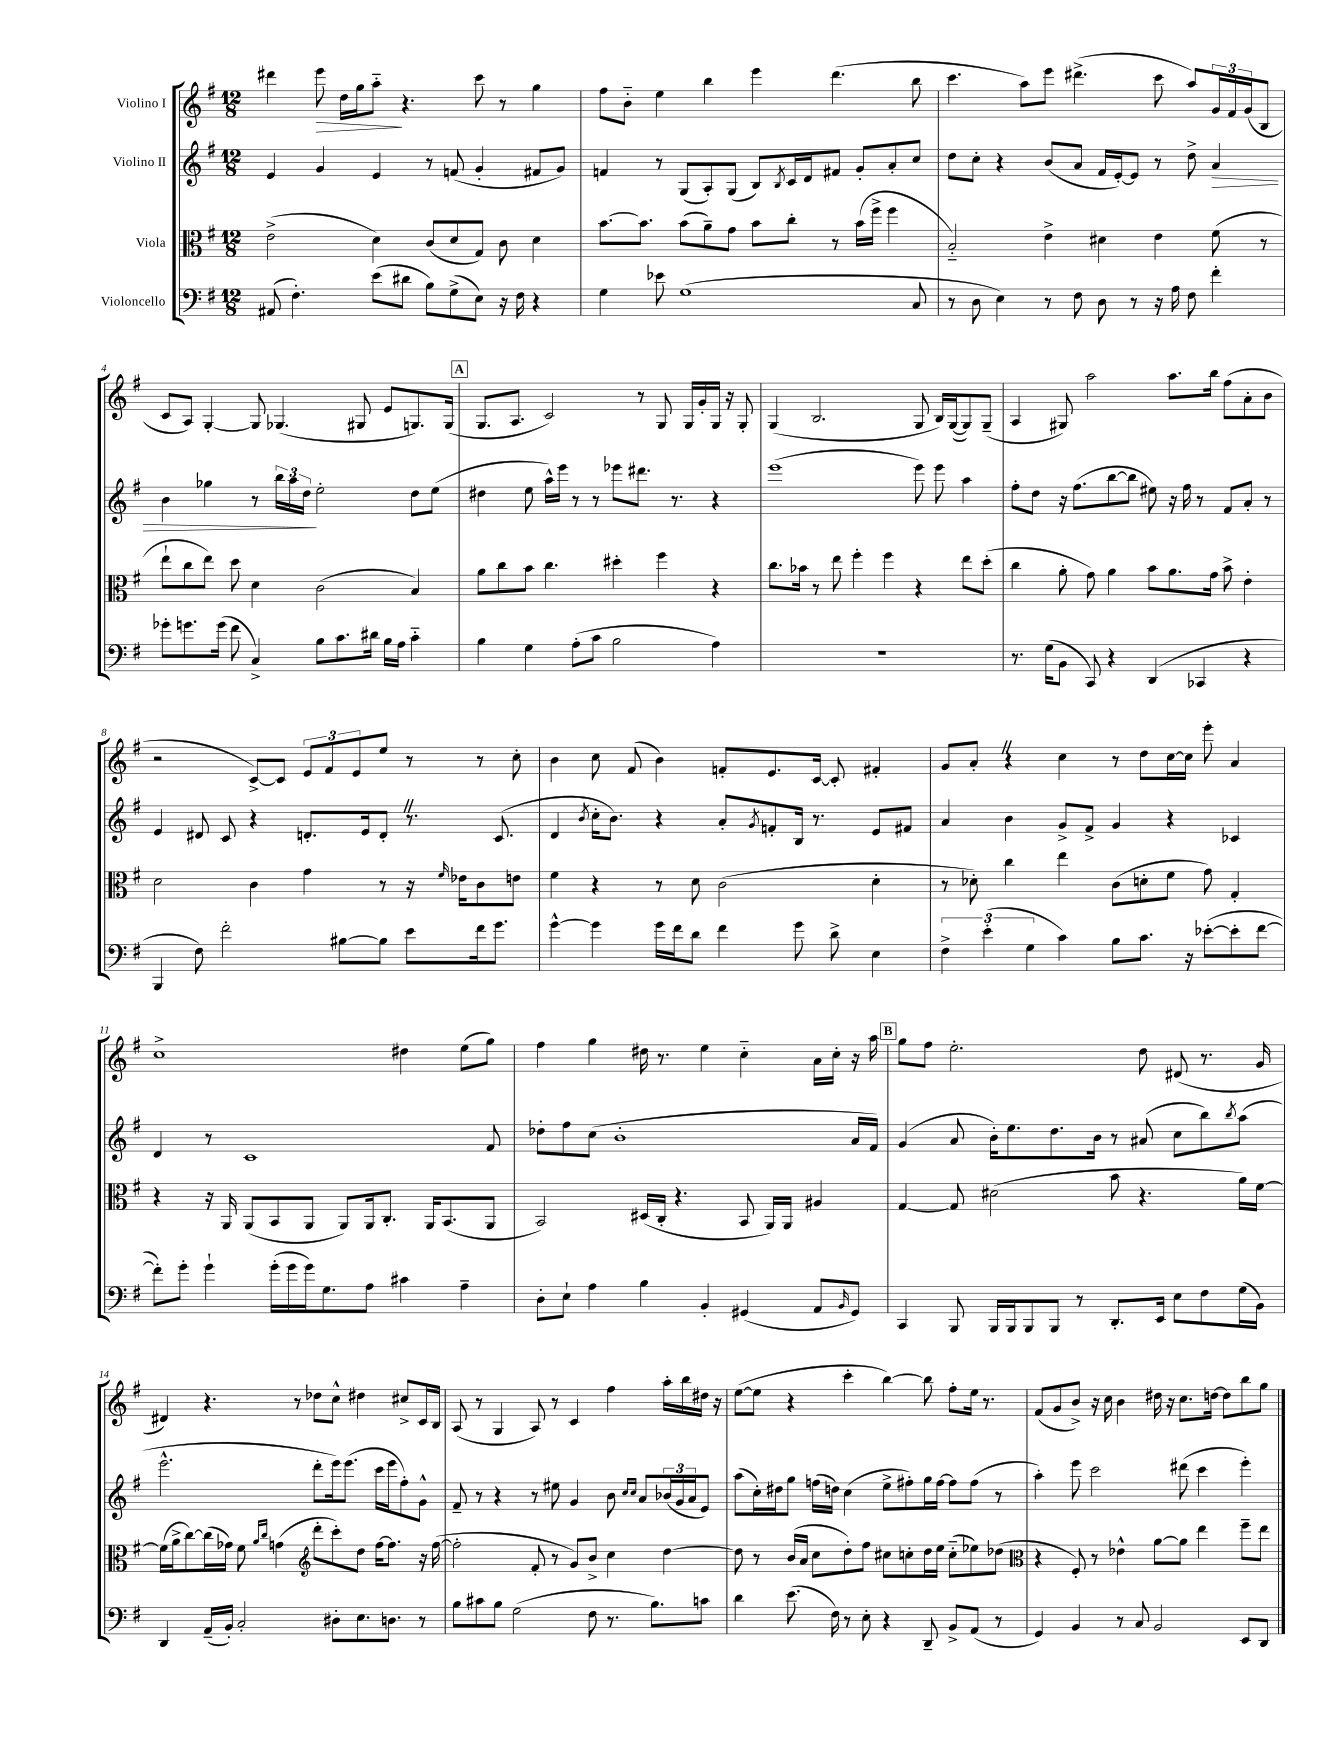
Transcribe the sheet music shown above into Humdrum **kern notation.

**kern	**kern	**kern	**kern
*staff4	*staff3	*staff2	*staff1
*clefF4	*clefC3	*clefG2	*clefG2
*k[f#]	*k[f#]	*k[f#]	*k[f#]
*M12/8	*M12/8	*M12/8	*M12/8
(8AA#	(2e^	4e	4ddd#
4.F#')	.	.	.
.	.	4g	8eee
.	.	.	16dd
.	.	.	16gg
(8e	4d)	4e	8aa'~
8d#	.	.	4.r
8B)	(8c	8r	.
(8G^	8d	(8f	.
8E)	8G)	4g'	8ccc
16r	8c	.	8r
16F#	.	.	.
4r	4d	8f#	4gg
.	.	8g)	.
=	=	=	=
4G	[8.b	4f	8ff#
.	.	.	8b'~
.	8.b]	.	.
8e-	.	8r	4ee
(1G	(8b	(8G	.
.	8a~)	8A')	4bb
.	8g	(8G	.
.	8b	8B)	4eee
.	.	8qB	.
.	8cc'	16c	.
.	.	16d	.
.	8r	8f#	(4.ddd
.	(16b	8g'	.
.	16ff#^	.	.
.	4ff#	8a'	.
8C	.	8cc	8bb
=	=	=	=
8r	2B'~)	8dd	4.ccc
8D	.	8cc'	.
4E)	.	4r	.
.	.	.	8aa)
8r	4e^	(8b	8eee
8F#	.	8a	(4.ddd#^
8D	4d#	16f#	.
.	.	[16e')	.
8r	.	8e]	.
16r	4e	8r	8ccc
16A	.	.	.
8F#	.	8dd^	8aa)
4f#'	(8f#	4a	24g
.	.	.	24f#
.	.	.	(24g
.	8r	.	8B
=	=	=	=
8g-'	8ee`	4b	8c
8.g	8cc	.	8A)
.	8ee)	4gg-	[4G'
(16g	.	.	.
8f#	8dd	.	.
4C^)	4d	8r	8G]
.	.	24bb	(4.G-
.	.	24aa	.
.	.	24dd	.
8B	(2c	2ee'	.
8.c	.	.	.
.	.	.	8G#
16d#	.	.	.
16B	.	.	8e
16A	.	.	.
4c'~	4B)	8dd	8.G)
.	.	(8ee	.
.	.	.	(16G
=	=	=	=
4B	8a	4dd#	8.G
.	8cc	.	.
.	.	.	8.A
4G	8b	8ee	.
.	4.cc	16aa^^)	2c)
.	.	16eee	.
(8A'	.	8r	.
8c	.	8r	.
2B	4dd#'	8eee-	.
.	.	8.ddd#	8r
.	4ff#	.	8G
.	.	8.r	.
.	.	.	16G
.	.	.	16g'
4A)	4r	4r	16G
.	.	.	16r
.	.	.	8G'
=	=	=	=
1.r	8.cc	(1eee	(4G
.	16b-	.	.
.	8r	.	2.B
.	8ee	.	.
.	4ff#'	.	.
.	4ff#	.	.
.	4r	8eee)	8G
.	.	8eee	16B)
.	.	.	([16G
.	8ee	4aa	8G])
.	(8dd'	.	(8G~
=	=	=	=
8.r	4cc	8ff#'	4A
.	.	8dd	.
(16G	.	.	.
8BB	8a'	16r	8G#)
.	.	(8.ff#	.
8CC)	8g)	.	2aa
4r	4a	[8bb	.
.	.	8bb]	.
(4DD	8b	8ee#)	.
.	8.a	16r	8.aa
.	.	16ff#	.
4CC-	.	8r	.
.	16g	.	16bb
.	8b^	8f#	(8ff#
4r	4e'	8a'	8a'
.	.	8r	8b
=	=	=	=
4BBB	2d	4e	2r
8F#)	.	8d#	.
2f#'	.	8c	.
.	4c	4r	[8c^)
.	.	.	8c]
.	4g	8.d'	12e
.	.	.	12f#
[8B#	.	.	.
.	.	.	12e
.	.	16e	.
8B#]	8r	8d'	8ee
8e	16r	8.r	8r
.	16qqf#	.	.
.	16e-	.	.
16f#	8c	.	8r
8.g	.	(8.c	.
.	8e	.	8cc'
=	=	=	=
[4g^^	4f#	4d	4b
.	.	8qb	.
4g]	4r	16cc'	8cc
.	.	8.b)	.
.	.	.	(8f#
16g	8r	4r	4b)
16f#	.	.	.
8d	8d	.	.
4f#	(2c	8a'	8f'
.	.	8qg	.
.	.	8f'	8.e
8g	.	16B	.
.	.	8.r	[16c
8d^	.	.	8c']
4E	4d'	8e	4f#'
.	.	8f#	.
=	=	=	=
6F#^	8r	4a	8g
.	8d-')	.	8a'
(6e'	.	.	.
.	4cc	4b	4r
6G	.	.	.
4c)	4ee	8g^	4cc
.	.	8f#^	.
8B	(8c	4g	8r
8.c	8d'	.	8dd
.	8f#	4r	[16cc
16r	.	.	16cc]
([8e-'	8g)	.	8eee'
8e-']	4G'	4c-	4a
[8f#	.	.	.
=	=	=	=
8f#'])	4r	4d	1cc^
8g'	.	.	.
4g`	16r	8r	.
.	16AA	.	.
.	(8AA	1c	.
(16g'	8BB	.	.
16g	.	.	.
16g)	8AA	.	.
8.G	.	.	.
.	8AA)	.	.
8A	16AA	.	.
.	8.C'	.	.
4c#	.	.	4dd#
.	16AA	.	.
.	(8.BB	.	.
4A~	.	.	(8ee
.	8AA	8f#	8gg)
=	=	=	=
8D'	2BB)	8dd-'	4ff#
8E`	.	8ff#	.
4A	.	(8cc	4gg
.	.	1b'	.
4B	(16D#	.	16dd#
.	16C'	.	8.r
.	4.r	.	.
4BB'	.	.	4ee
(4GG#	8BB	.	4cc'~
.	16AA)	.	.
.	16AA	.	.
8AA	4A#	.	16a
.	.	.	16cc'
16qqBB	.	.	.
8GG#)	.	16a	16r
.	.	16f#)	16aa
=	=	=	=
4CC	[4G	(4g	8gg
.	.	.	8ff#
8BBB	8G]	8a	2.ee'
16BBB	(2d#	16b')	.
16BBB	.	8.ee	.
8BBB	.	.	.
8BBB	.	8.dd	.
8r	.	.	.
.	.	16b	.
8.DD'	8b	8r	.
.	4.r	(8a#	8dd
16EE	.	.	.
8E	.	8cc	(8d#
8F#	.	8bb)	8.r
.	.	8qbb	.
(16G	16a)	(8aa	.
16BB)	[16f#	.	16g
=	=	=	=
4DD	(16f#]	2.eee^^	4d#)
.	16a^	.	.
.	[8cc)	.	.
(16AA~	(16cc]	.	4.r
16BB')	16g-)	.	.
2C'	8f#	.	.
.	16qqa	.	.
.	16qqcc	.	.
.	(4g	.	.
.	.	.	8r
*	*clefG2	*	*
.	8ddd'	8ddd'	8dd-
8D#'	8ccc')	16eee)	8cc^^
.	.	(8.eee	.
8.E	8dd	.	4dd#
.	[16ff#	16ccc	.
8.D	8.ff#]	16eee	.
.	.	8ff#')	8cc#^
8r	16r	8g^^	16c
.	([16ff#	.	16B
=	=	=	=
8B	2ff#']	8f#~	(8A
8c#	.	8r	8r
8B	.	4r	4G
(2G	.	.	.
.	8f#'	8r	8A)
.	8r	8ee#	8r
.	8g)	4g	4c
8F#	8b^	.	.
8.r	4cc	8b	4ff#
.	.	16qqcc	.
.	.	16qqcc	.
.	.	8a	.
8.B)	.	.	.
.	[4dd	(24b-	16aa'
.	.	24g	.
.	.	.	16bb
.	.	24a	.
8c	.	8e)	16dd#
.	.	.	16r
=	=	=	=
4d	8dd]	(8aa	([8ee
.	8r	16cc')	8ee]
.	.	16dd#	.
(8.e	(16b	8gg	4r
.	16a	.	.
.	8cc	(16ff	.
16F#)	.	16dd)	.
8r	8dd')	(4cc	4ccc'
8E'	8ff#	.	.
4r	8cc#	8ee^	[4bb)
.	8cc'	8ff#')	.
8DD~	16dd	16gg	8bb]
.	16ee	[16ff#	.
8BB^	(8cc'~	8ff#]	8ff#'
(8AA	8ee-)	(8ff#	16ee
.	.	.	8.r
8r	(8dd-	8r	.
=	=	=	=
*	*clefC3	*	*
4GG)	4r	4aa')	(8f#
.	.	.	8g
4BB	8F#')	8eee	8b^)
.	8r	2ccc	16r
.	.	.	16cc
8r	4e-^^	.	4b
8C	.	.	.
2BB	[8a	.	16dd#
.	.	.	16r
.	8a]	(8ddd#	8.cc
.	4ee	4ccc	.
.	.	.	[16dd
.	.	.	8dd]
8EE	8ff#~	4eee')	8bb
8DD	8ee	.	8gg
==	==	==	==
*-	*-	*-	*-
